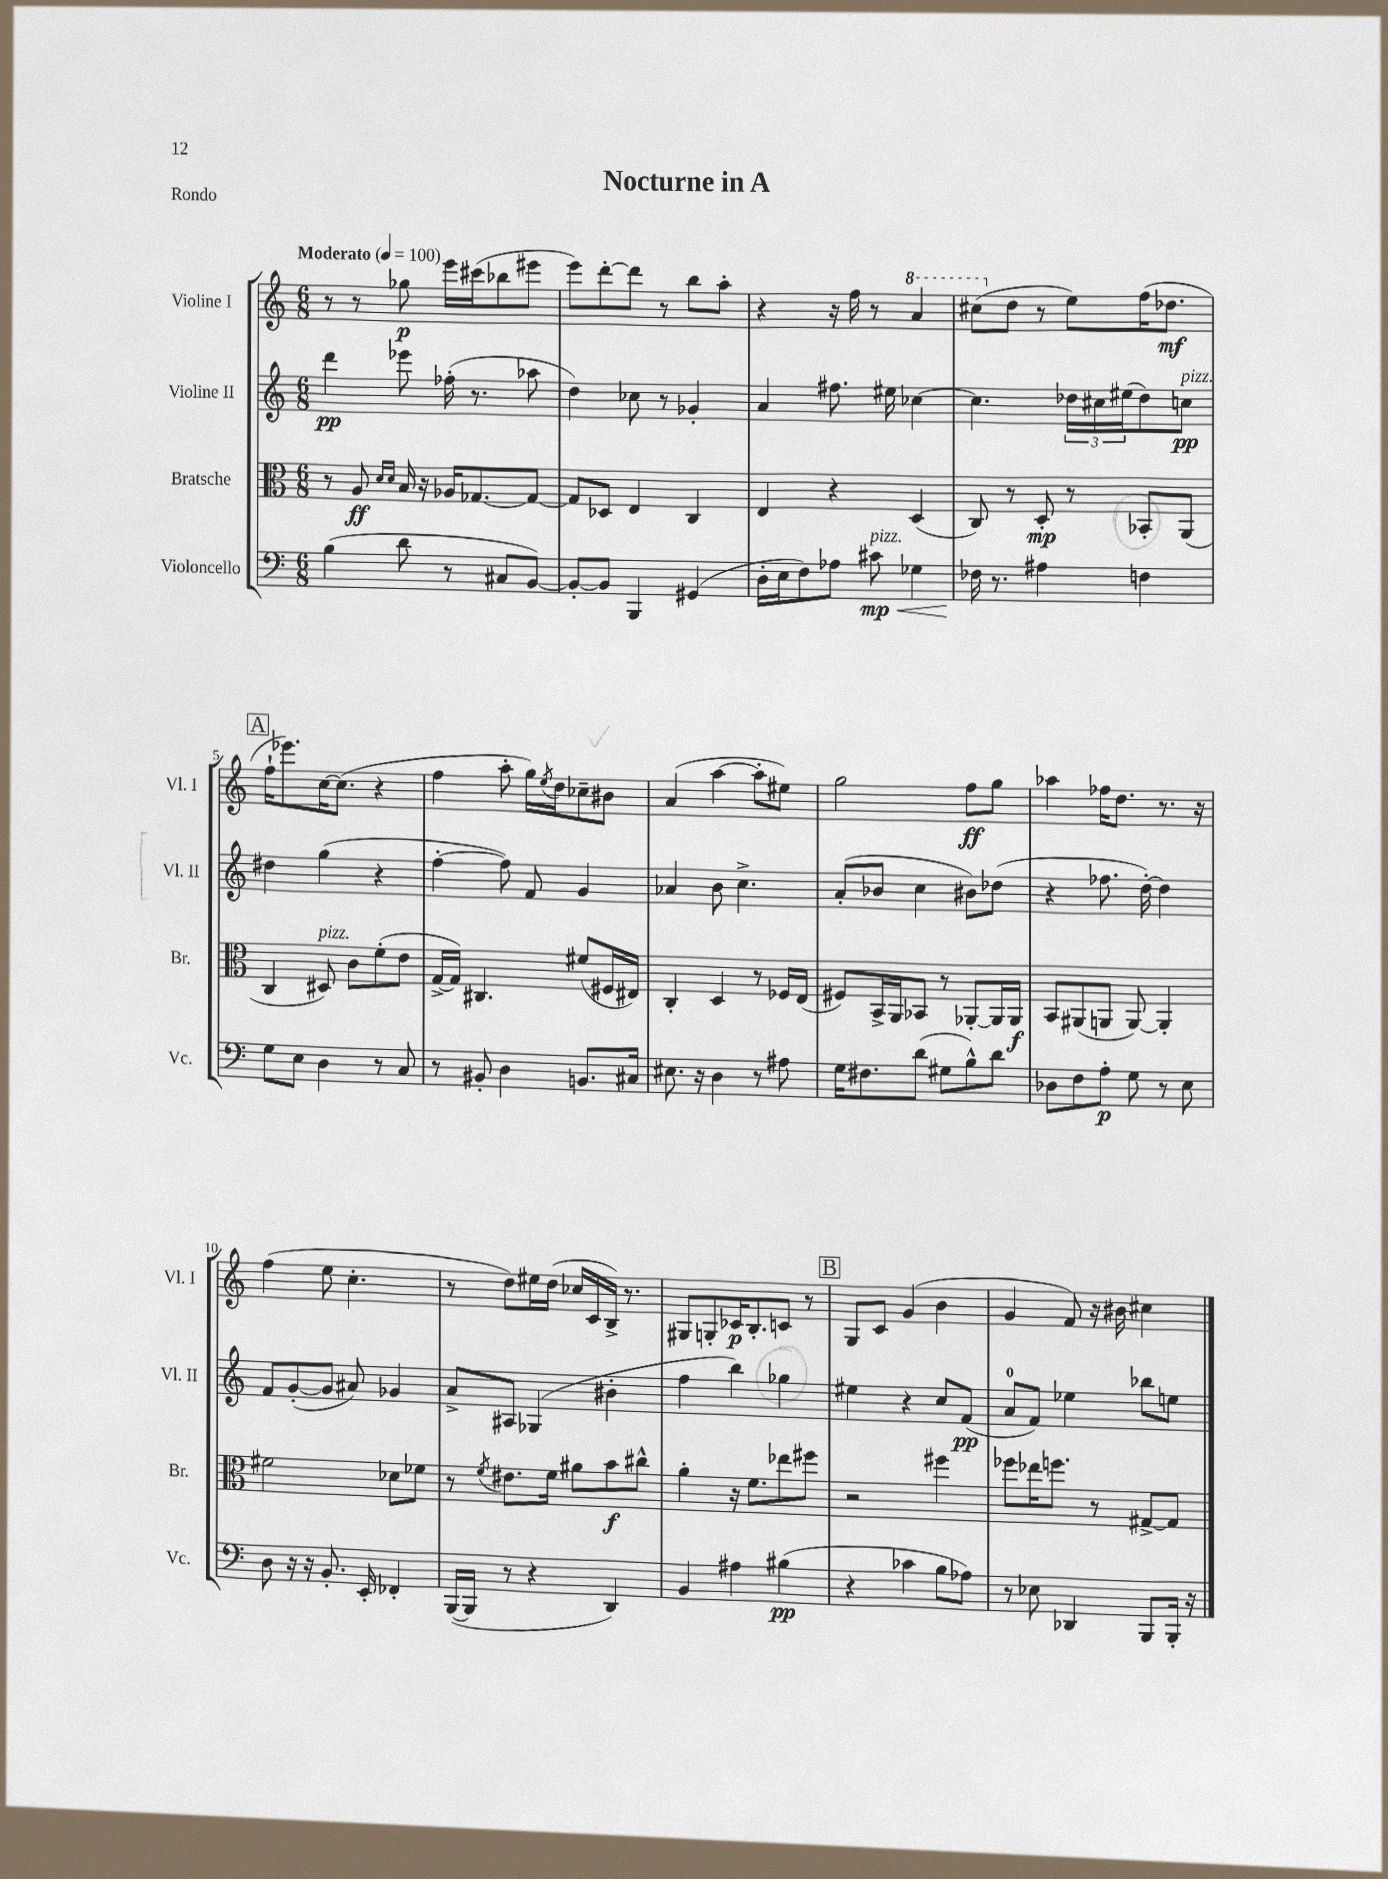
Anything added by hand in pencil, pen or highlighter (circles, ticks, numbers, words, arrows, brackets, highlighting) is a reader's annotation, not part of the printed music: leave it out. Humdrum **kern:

**kern	**kern	**kern	**kern
*staff4	*staff3	*staff2	*staff1
*clefF4	*clefC3	*clefG2	*clefG2
*k[]	*k[]	*k[]	*k[]
*M6/8	*M6/8	*M6/8	*M6/8
*MM100	*MM100	*MM100	*MM100
(4B	8r	4ddd	8r
.	8A	.	8r
.	16qqd	.	.
.	16qqd	.	.
8d	16B	8eee-	8gg-
.	16r	.	.
8r	16A-	(16ff-'	16eee
.	[8.G-	8.r	(16ccc#
8C#	.	.	8bb-
[8BB)	8G-_	8aa-	8eee#
=	=	=	=
8BB'_	8G-]	4dd)	8eee)
8BB]	8D-	.	[8ddd'
4BBB	4E	8cc-	8ddd]
.	.	8r	8r
(4GG#	4C	4g-'	8bb
.	.	.	8aa'
=	=	=	=
16D'	4E	4a	4r
16E	.	.	.
8F)	.	.	.
8A-	4r	8.ff#	16r
.	.	.	16ff
8c#	.	.	8r
.	.	16ee#	.
4G-	(4D	[4cc-	4aa
=	=	=	=
16F-	8C)	4.cc-]	(8ccc#
8.r	.	.	.
.	8r	.	8dd
4A#	8D'	.	8r
.	8r	24dd-	8ee)
.	.	24cc#	.
.	.	(24ee#	.
4F	8BB-'	8dd-)	(16ff
.	.	.	8.dd-
.	(8AA	8cc	.
=	=	=	=
8G	4C	4dd#	16ff`
.	.	.	8.eee-)
8E	.	.	.
4D	8D#)	(4gg	[16cc
.	.	.	(8.cc]
.	8c	.	.
8r	(8f'	4r	4r
8C	8e	.	.
=	=	=	=
8r	[16G^	[4ff'	4ff
.	16G])	.	.
8BB#'	4.C#	.	.
4D	.	8ff])	8aa'
.	.	8f	16gg)
.	.	.	8qee
.	.	.	16dd
8.BB	(8f#	4g	8cc-~
.	16F#	.	8b#
16C#	16E#)	.	.
=	=	=	=
8.E#	4C'	4a-	(4a
16r	.	.	.
4D	4D	8b	[4aa
.	.	4.cc^	.
8r	8r	.	8aa']
8A#	16F-	.	8ee#)
.	(16E	.	.
=	=	=	=
16G	8F#)	(8a'	2gg
8.F#	.	.	.
.	16BB^	8b-	.
.	16AA	.	.
(8d	8BB-	4cc	.
8G#	8r	.	.
8B^^)	[8AA-'	8b#)	8ff
8d	16AA-]	(8dd-	8gg
.	16AA-	.	.
=	=	=	=
8D-	8BB	4r	4aa-
8F	(8AA#	.	.
8A'	8AA	8.ff-	16ff-
.	.	.	8.dd
8G	[8AA)	.	.
.	.	[16dd')	.
8r	4AA']	4dd]	8.r
8E	.	.	.
.	.	.	16r
=	=	=	=
8D	2f#	8f	(4ff
16r	.	([8g'	.
16r	.	.	.
8.BB'	.	8g]	8ee
.	.	8a#)	4.cc'
16EE'	.	.	.
4FF-'	8d-	4g-	.
.	8f-	.	.
=	=	=	=
([16BBB	8r	8a^	8r
16BBB]	.	.	.
.	8qf	.	.
8r	8.e#	8A#	8dd)
4r	.	(4G-	16ee#
.	16f	.	(16dd
.	8a#	.	16cc-
.	.	.	16c
4DD)	8b	4b#'	16B^)
.	.	.	8.r
.	8cc#^^	.	.
=	=	=	=
4BB	4a'	4ff	8G#
.	.	.	8G'
4A#	16r	4bb)	16c-
.	8.f	.	8.B'
(4B#	8ee-	4gg-	8c
.	8ff#	.	8r
=	=	=	=
4r	2r	4ee#	8G
.	.	.	8c
4c-	.	4r	(4g
8B	4ff#	8cc	4b
8A-)	.	(8f	.
=	=	=	=
8r	8ff-	8a	4g
8E-	16ee-	8f)	.
.	8.ff	.	.
4DD-	.	4ee-	8f)
.	8r	.	16r
.	.	.	16b#
8BBB	[8G#^	8bb-	4cc#
16BBB'	8G#]	8ee	.
16r	.	.	.
==	==	==	==
*-	*-	*-	*-
